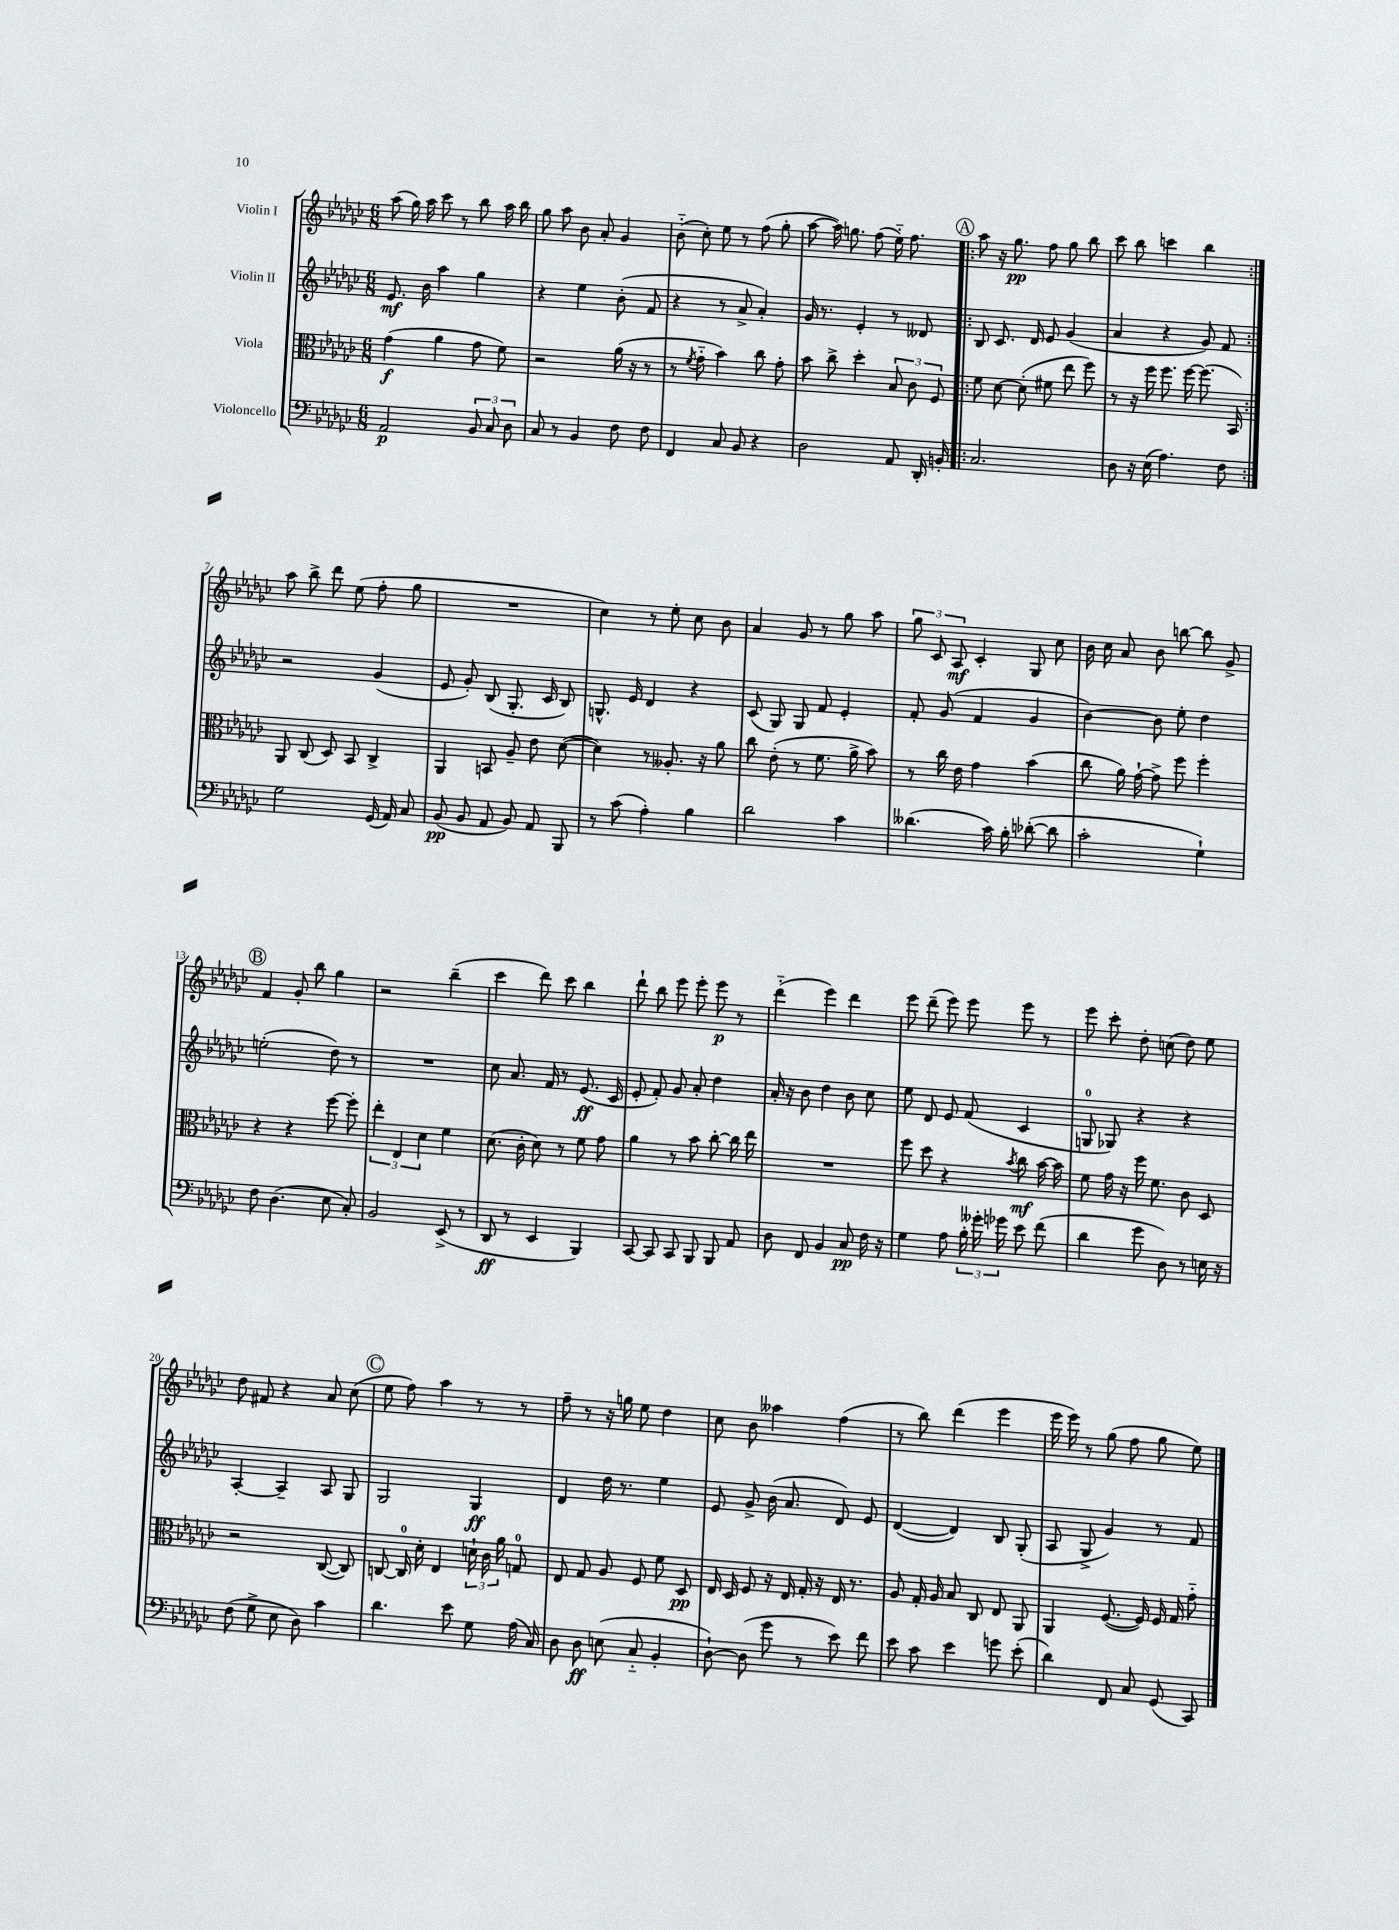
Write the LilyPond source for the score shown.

<<
\new StaffGroup <<
\new Staff = "s0" \with { instrumentName = "Violin I" } {
    \clef treble \key ges \major \numericTimeSignature \time 6/8
    \autoBeamOff aes''8( ges''16) aes''16 ces'''8 r8 bes''8 aes''16 bes''16 |
    ges''8 aes''8 bes'8 aes'8-. ges'4 |
    bes'8-_( ces''8-.) ees''8 r8 f''8( ges''8-. |
    aes''8~ aes''16) g''8. f''8( ees''16-_) f''8. |
    \repeat volta 2 { \mark \markup { \circle "A" } aes''8 r16 ges''8.\pp f''8 ges''8 bes''8 |
    ces'''8 bes''8 c'''4 bes''4 | }
    aes''8 bes''8-> des'''8 ees''8( f''8-. ges''8 |
    R2. |
    ces''4) r8 ees''8-. ces''8 bes'8 |
    aes'4 ges'8 r8 ges''8 aes''8 |
    \tuplet 3/2 { ges''8 ces'8 aes8\mf } ces'4-. ges8 ces''8 |
    bes'16 ces''16 aes'8 bes'8 b''8~ b''8 ges'8-> |
    \mark \markup { \circle "B" } f'4 ges'8-. bes''8 ges''4 |
    r2 bes''4--( |
    ces'''4 des'''8) ces'''8 bes''4 |
    des'''8-! bes''8 ees'''8 ees'''8-. ees'''8\p r8 |
    des'''4-_( ees'''4) des'''4 |
    ees'''8 des'''8--( ees'''8) ees'''8 ees'''8 r8 |
    ees'''8 ces'''8-. des''8-. c''8( des''8) ees''8 |
    des''8 fis'8 r4 aes'8 ces''8( |
    \mark \markup { \circle "C" } ees''8 f''8) aes''4 r8 r8 |
    f''8-- r8 r16 g''16 ees''8 des''4 |
    ces''8 bes'8 aeses''4 f''4( |
    r8 bes''8) des'''4( ees'''4 |
    ees'''16 ees'''16) r8 ges''8( f''8 ges''8 ees''8) \bar "|." |
}
\new Staff = "s1" \with { instrumentName = "Violin II" } {
    \clef treble \key ges \major \numericTimeSignature \time 6/8
    \autoBeamOff ees'8.\mf bes'16 aes''4 ges''4 |
    r4 ees''4 bes'8-.( f'8 |
    r4 r8 aes'8-> aes'4-.) |
    ges'16 r8. ees'4-. r8 deses'8 |
    \repeat volta 2 { \mark \markup { \circle "A" } bes8 ces'8. des'16 ees'8 ges'4( |
    aes'4 r4 ges'8) f'8 | }
    r2 ges'4( |
    ees'8 ges'8-.) bes8( ges8.-. ces'16 bes8) |
    g8.-^ ees'16 des'4 r4 |
    ces'8( ges8) ges8 f'8 ees'4-. |
    f'8-. ges'8( f'4 ges'4 |
    bes'4~) bes'8 ees''8-. des''4 |
    \mark \markup { \circle "B" } e''2-.( des''8) r8 |
    R2. |
    ces''8 aes'8. f'16 r8 ees'8.\ff( ces'16 |
    ees'8-. f'8-.) ges'8 aes'8-. des''4 |
    aes'16-. r16 bes'8 des''4 bes'8 ces''8 |
    ees''8 des'8 ees'8 f'8( ces'4 |
    g8-0 ges8) r4 r4 |
    aes4~-. aes4-- aes8 ges8 |
    \mark \markup { \circle "C" } ges2 ges4\ff |
    des'4 des''16 r8. ees''4 |
    ees'8 ges'8-> bes'16( aes'8. des'8) ees'8 |
    des'4~( des'4) bes8 ges8-.( |
    aes8 ges8-> ges'4) r8 f'8 \bar "|." |
}
\new Staff = "s2" \with { instrumentName = "Viola" } {
    \clef alto \key ges \major \numericTimeSignature \time 6/8
    \autoBeamOff ges'4\f( aes'4 ges'8 f'8) |
    r2 aes'16( r16 r8 |
    r8 \acciaccatura { f'8 } ges'8-_ bes'4) ces''8 ges'8-. |
    bes'8 ces''8-> des''4-. \tuplet 3/2 { bes8 ces'8 f8 } |
    \repeat volta 2 { \mark \markup { \circle "A" } f'8 des'8~ des'8-.( fis'8 ees''8 f''8) |
    r8 r16 f''16 f''8. f''16~ f''8.( bes,16) | }
    aes,8 ces8( des8) bes,8 ces4-> |
    aes,4 b,8 aes8-- ees'8 des'8~( |
    des'4) r8 aeses8.-. r16 aes'8 |
    ces''8 ees'8-.( r8 f'8. aes'16-> bes'8) |
    r8 ces''16 ees'16 ges'4 bes'4( |
    ces''8 aes'16) ges'16~-! ges'8-> f''8 f''4-. |
    \mark \markup { \circle "B" } r4 r4 f''8~ f''8-. |
    \tuplet 3/2 { ees''4-. ees4 des'4 } f'4 |
    des'8.( ces'16-. des'8) r8 f'8 ges'8 |
    aes'4 r8 bes'8 ces''8~-. ces''16 ees''16 |
    R2. |
    f''8 des''8 r4 \acciaccatura { bes'8 } ces''8\mf bes'16~ bes'16 |
    f'8 ges'16 r16 f''16 f'8. ces'8 des8 |
    r2 ces8~( ces8) |
    \mark \markup { \circle "C" } c8~ c16-0 des'16-. ees4 \tuplet 3/2 { d'16-! ces'16 aes'16 } g8-0 |
    ees8 ges8 aes8 f8 f'8 des8\pp |
    ees16 des16 f8 r16 ees16 ges16-. r16 ees16 r8. |
    aes8 ges16-. aes16 bes8 ces8 ees8 aes,8 |
    aes,4 f8.~( f16) f16 ges16 ges'8-_ \bar "|." |
}
\new Staff = "s3" \with { instrumentName = "Violoncello" } {
    \clef bass \key ges \major \numericTimeSignature \time 6/8
    \autoBeamOff aes,2\p \tuplet 3/2 { bes,8 ces8 des8 } |
    ces8 r8 bes,4 f8 f8 |
    f,4 ces8 bes,8 r4 |
    des2 aes,8 des,16-. b,16-. |
    \repeat volta 2 { \mark \markup { \circle "A" } ces2. |
    des8 r16 ees16( aes4.) f8 | }
    ges2 ges,16( aes,16) ces8 |
    bes,8\pp( bes,8 aes,8 bes,8) aes,8 bes,,8 |
    r8 ces'8( aes4-.) bes4 |
    des'2 ces'4 |
    deses'4.( ces'16) bes16-. des'8~-.( des'8 |
    ces'2-. ges4-!) |
    \mark \markup { \circle "B" } f8 des4.( ees8 ces8-.) |
    bes,2 ees,8->( r8 |
    des,8\ff r8 ees,4 bes,,4) |
    ces,8~ ces,8 ces,8 bes,,8 bes,,8 aes,8 |
    des8 f,8 bes,4 ces8\pp f16 r16 |
    ges4 aes8 \tuplet 3/2 { bes16-. geses'16-. ges'16 } ees'8 f'8( |
    des'4 ges'8 des8) r8 e16 r16 |
    f8( ges8-> ees8 des8) ces'4 |
    \mark \markup { \circle "C" } des'4. ees'8 ges8 aes16( ces16) |
    des8 des8\ff e8( ces8-_ bes,4-. |
    des8~-!) des8( ges'8 r8 ees'8) f'8 |
    ees'8 ces'8 ees'4 g'8 ees'8-.( |
    des'4) f,8 ces8 ges,8( ces,8) \bar "|." |
}
>>
>>
